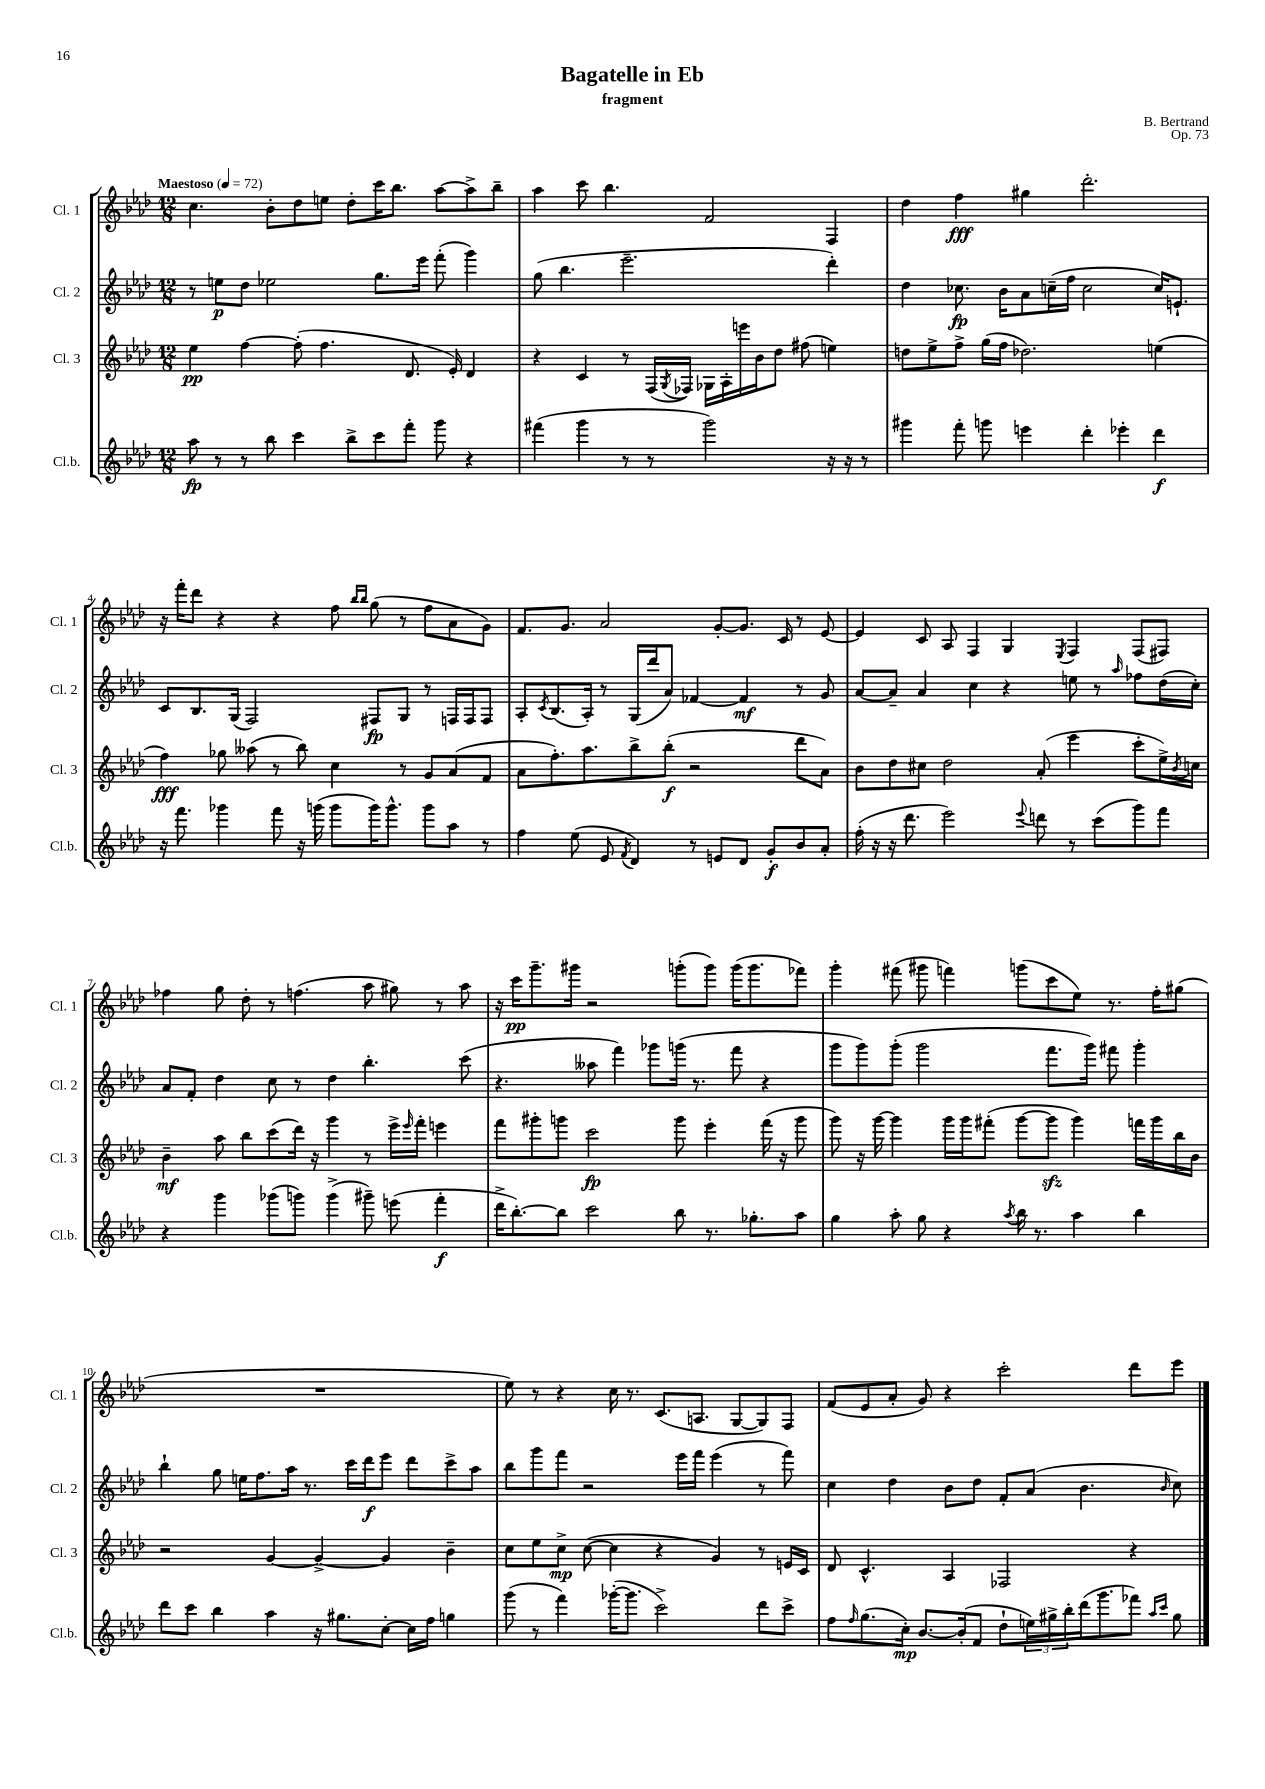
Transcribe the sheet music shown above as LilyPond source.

\header { title = "Bagatelle in Eb" composer = "B. Bertrand" subtitle = "fragment" opus = "Op. 73" }
<<
\new StaffGroup <<
\new Staff = "s0" \with { instrumentName = "Cl. 1" shortInstrumentName = "Cl. 1" } {
    \clef treble \key aes \major \numericTimeSignature \time 12/8 \tempo "Maestoso" 4 = 72
    c''4. bes'8-. des''8 e''8 des''8-. c'''16 bes''8. aes''8~ aes''8-> bes''8-- |
    aes''4 c'''8 bes''4. f'2 f4 |
    des''4 f''4\fff gis''4 des'''2.-. |
    r16 f'''16-. des'''8 r4 r4 f''8 \grace { bes''16 bes''16 } g''8( r8 f''8 aes'8 g'8) |
    f'8. g'8. aes'2 g'8~-. g'8. c'16 r8 ees'8~ |
    ees'4 c'8 aes8 f4 g4 \acciaccatura { ees8 } f4 f8( fis8) |
    fes''4 g''8 des''8-. r8 f''4.( aes''8 gis''8) r8 aes''8 |
    r16 c'''16\pp g'''8.-- gis'''16 r2 g'''8-.( g'''8) g'''16( g'''8. fes'''8) |
    g'''4-. fis'''8( gis'''8 f'''4) g'''8( c'''8 ees''8) r8. f''16-. gis''8( |
    R1. |
    ees''8) r8 r4 c''16 r8. c'8.( a8. g8~ g8) f8 |
    f'8( ees'8 aes'8-. g'8) r4 c'''2-. des'''8 ees'''8 \bar "|." |
}
\new Staff = "s1" \with { instrumentName = "Cl. 2" shortInstrumentName = "Cl. 2" } {
    \clef treble \key aes \major \numericTimeSignature \time 12/8
    r8 e''8\p des''8 ees''2 g''8. ees'''16 f'''8-.( g'''4) |
    g''8( bes''4. ees'''2.-- des'''4-.) |
    des''4 ces''8.\fp bes'16 aes'8 c''16--( f''16 c''2 c''16) e'8.-! |
    c'8 bes8. g16( f2) fis8\fp g8 r8 f16 f16 f8 |
    aes8-. \acciaccatura { c'8 } bes8.( aes16-.) r8 g16( des'''16 aes'8) fes'4~ fes'4\mf r8 g'8 |
    aes'8~ aes'8-- aes'4 c''4 r4 e''8 r8 \grace { aes''16 } fes''8 des''16( c''16-.) |
    aes'8 f'8-. des''4 c''8 r8 des''4 bes''4.-. c'''8( |
    r4. aeses''8 f'''4) ges'''8 g'''16( r8. f'''8 r4 |
    g'''8 g'''8) g'''8-.( g'''2 f'''8. g'''16) fis'''8 g'''4-. |
    bes''4-! g''8 e''16 f''8. aes''16 r8. c'''16 des'''16\f ees'''8 des'''8 c'''8-> aes''8 |
    bes''8 g'''8 f'''8 r2 ees'''16 f'''16 ees'''4( r8 f'''8) |
    c''4 des''4 bes'8 des''8 f'8-. aes'8( bes'4. \grace { bes'16 } c''8) \bar "|." |
}
\new Staff = "s2" \with { instrumentName = "Cl. 3" shortInstrumentName = "Cl. 3" } {
    \clef treble \key aes \major \numericTimeSignature \time 12/8
    ees''4\pp f''4~ f''8-.( f''4. des'8. ees'16-.) des'4 |
    r4 c'4 r8 f16( \acciaccatura { g8 } fes16) ges16 aes16-. e'''16 bes'16 des''8 fis''8( e''4) |
    d''8 ees''8-> f''8-> g''16( f''16 des''2.) e''4( |
    f''4\fff) ges''8 aeses''8( r8 bes''8) c''4 r8 g'8 aes'8( f'8 |
    aes'8 f''8.-.) aes''8. bes''8-> bes''8-.\f( r2 des'''8 aes'8) |
    bes'8 des''8 cis''8 des''2 aes'8-.( ees'''4 c'''8-. ees''16->) \acciaccatura { bes'8 } c''16 |
    bes'4--\mf aes''8 bes''8 c'''8( des'''16) r16 g'''4 r8 ees'''16-> \grace { ees'''16 } f'''16-. e'''4 |
    f'''8 gis'''8-. g'''8 c'''2\fp g'''8 ees'''4-. f'''16( r16 g'''8 |
    g'''8) r16 g'''16~ g'''4 g'''16 g'''16 fis'''8-.( g'''8~ g'''8\sfz g'''4) f'''16 g'''16 bes''16 bes'16 |
    r2 g'4~ g'4~-> g'4 bes'4-- |
    c''8 ees''8 c''8->\mp c''8~( c''4 r4 g'4) r8 e'16 c'16 |
    des'8 c'4.-^ aes4 fes2 r4 \bar "|." |
}
\new Staff = "s3" \with { instrumentName = "Cl.b." shortInstrumentName = "Cl.b." } {
    \clef treble \key aes \major \numericTimeSignature \time 12/8
    aes''8\fp r8 r8 bes''8 c'''4 bes''8-> c'''8 f'''8-. g'''8 r4 |
    fis'''4( g'''4 r8 r8 g'''2) r16 r16 r8 |
    gis'''4 f'''8-. g'''8 e'''4 des'''4-. ees'''4-. des'''4\f |
    r16 f'''8. ges'''4 f'''8 r16 g'''16( g'''8 g'''16) g'''8.-^ g'''8 aes''8 r8 |
    f''4 ees''8( ees'8 \acciaccatura { f'8 } des'4) r8 e'8 des'8 g'8-.\f bes'8 aes'8-. |
    f''16-.( r16 r16 des'''8. ees'''2) \appoggiatura { ees'''8 } d'''8 r8 c'''8( g'''8) f'''8 |
    r4 g'''4 ges'''8( g'''8) g'''4->( gis'''8--) e'''8( f'''4-.\f |
    des'''16-> bes''8.~-.) bes''8 c'''2 bes''8 r8. ges''8.-. aes''8 |
    g''4 aes''8-. g''8 r4 \acciaccatura { aes''8 } bes''16 r8. aes''4 bes''4 |
    des'''8 c'''8 bes''4 aes''4 r16 gis''8. c''8~-. c''16 f''16 g''4 |
    g'''8( r8 f'''4) ges'''16~-.( ges'''8. c'''2->) des'''8 c'''8-> |
    f''8 \grace { f''16 } g''8.( c''16-.\mp) bes'8.~ bes'16-.( f'8 des''8-! \tuplet 3/2 { e''16) gis''16-> bes''16-. } des'''16( g'''8. fes'''8) \grace { aes''16 c'''16 } gis''8 \bar "|." |
}
>>
>>
